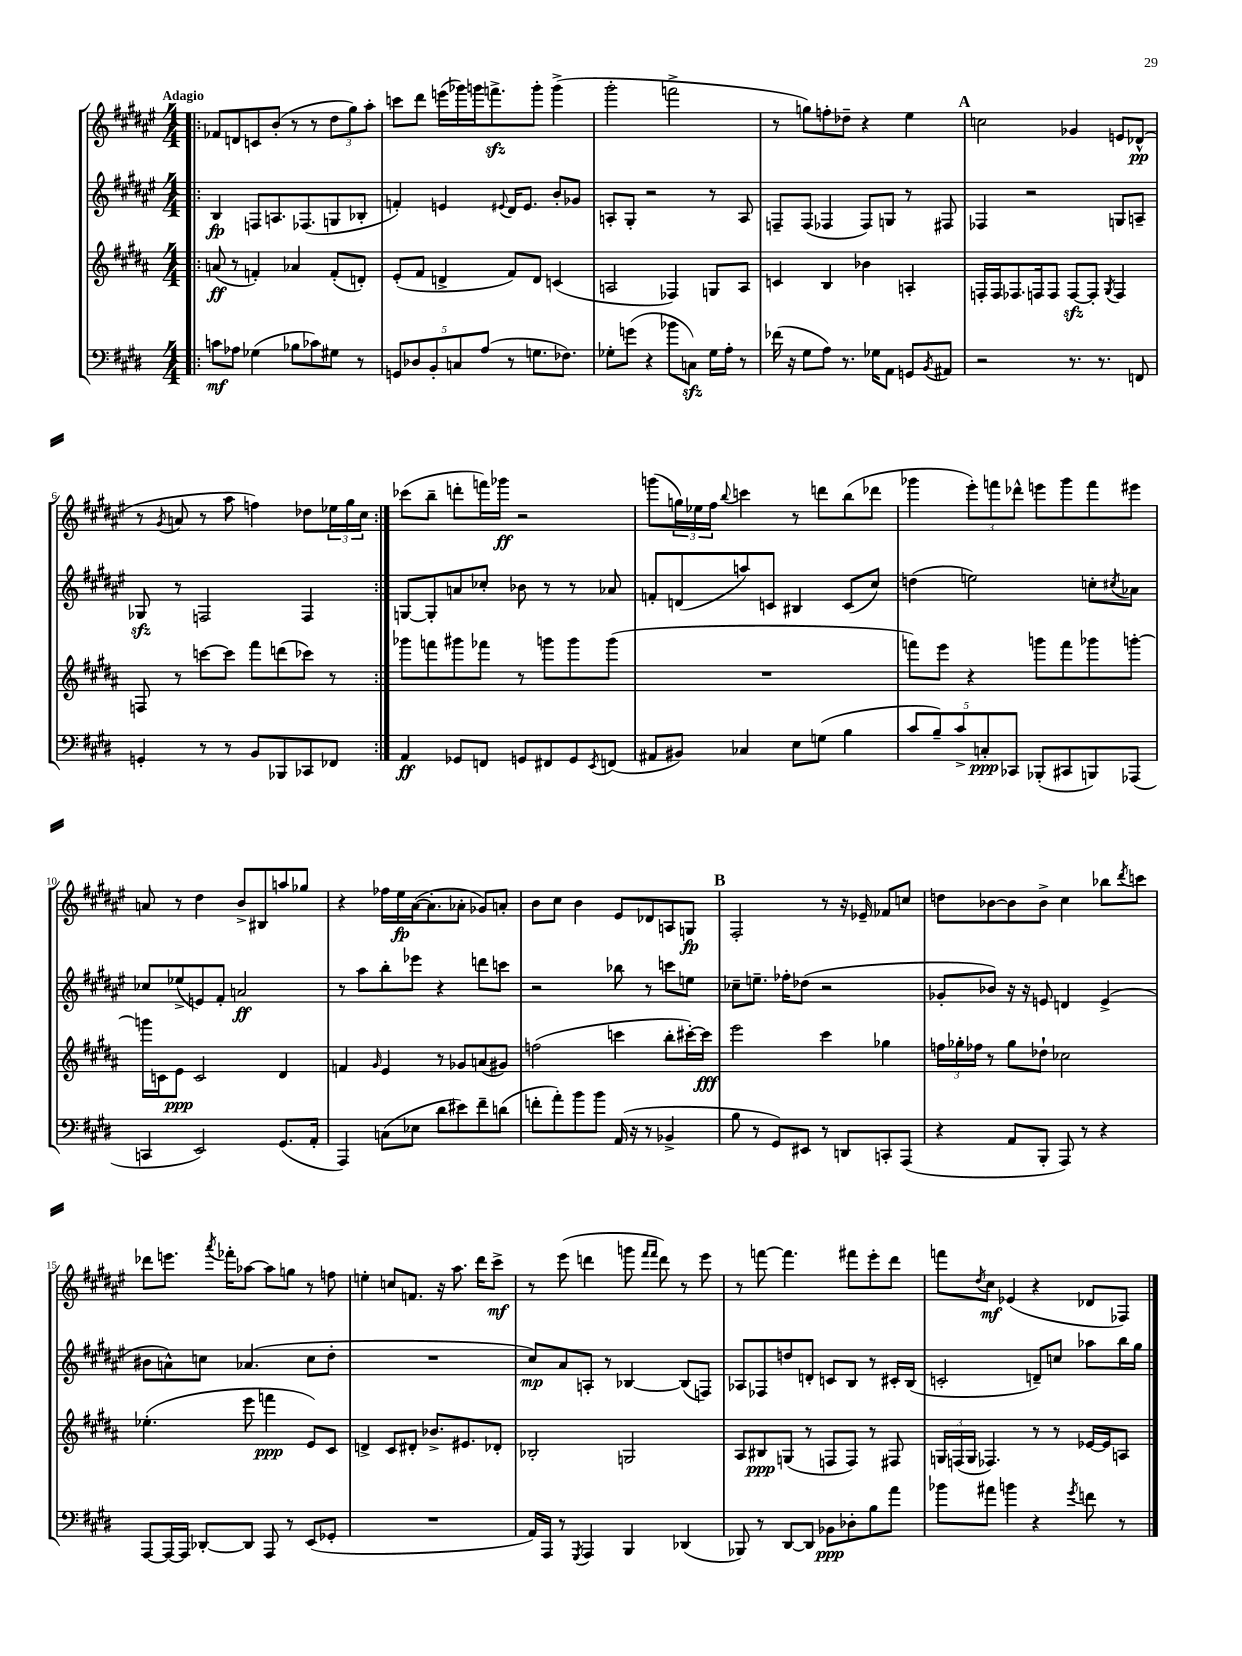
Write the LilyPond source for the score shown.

<<
\new StaffGroup <<
\new Staff = "s0" {
    \clef treble \key fis \major \numericTimeSignature \time 4/4 \tempo "Adagio"
    \repeat volta 2 { \bar ".|:" fes'8 d'8 c'8 b'8-.( r8 r8 \tuplet 3/2 { dis''8 gis''8) ais''8-. } |
    c'''8 dis'''8 e'''16( ges'''16) g'''16 f'''8.->\sfz g'''8-. g'''4->( |
    gis'''2-. f'''2-> |
    r8 g''8) f''8-. des''8-- r4 eis''4 |
    \mark \markup { \bold "A" } c''2 ges'4 e'8 des'8-^\pp( |
    r8 \acciaccatura { gis'8 } a'8 r8 ais''8 f''4) des''8 \tuplet 3/2 { ees''16 gis''16 cis''16 } | }
    ces'''8( b''8-- d'''8-. f'''16) ges'''16\ff r2 |
    g'''8( \tuplet 3/2 { g''16) ees''16 fis''16 } \appoggiatura { b''8 } c'''4 r8 d'''8 b''8( des'''8 |
    ges'''4 \tuplet 3/2 { eis'''8-.) f'''8 des'''8-^ } e'''8 ges'''8 f'''8 eis'''8 |
    a'8 r8 dis''4 b'8-> bis8 a''8 ges''8 |
    r4 fes''16 eis''16\fp ais'16~( ais'8.-. aes'8-. ges'8) a'8-. |
    b'8 cis''8 b'4 eis'8 des'8 a8 g8\fp |
    \mark \markup { \bold "B" } fis2-. r8 r16 ees'16-- fes'8 c''8 |
    d''8 bes'8~ bes'8 bes'8-> cis''4 bes''8 \acciaccatura { dis'''8 } c'''8 |
    des'''8 e'''8. \acciaccatura { ais'''8 } fes'''16-. aes''8~ aes''8 g''8 r8 f''8 |
    e''4-. c''8 f'8. r16 ais''8. dis'''16 cis'''8->\mf |
    r8 eis'''8( d'''4 g'''8 \grace { fis'''16 fis'''16 } d'''8) r8 eis'''8 |
    r8 f'''8~ f'''4. fis'''8 eis'''8-. dis'''8 |
    f'''8 \acciaccatura { dis''8 } cis''8\mf ees'4( r4 des'8 fes8) \bar "|." |
}
\new Staff = "s1" {
    \clef treble \key fis \major \numericTimeSignature \time 4/4
    \repeat volta 2 { \bar ".|:" b4\fp f8 a8. fes8.( g8 bes8-. |
    f'4-.) e'4 \appoggiatura { eis'8 } dis'16 eis'8. b'8-. ges'8 |
    a8-. gis8-. r2 r8 a8 |
    f8-- f8( fes4 fes8) g8 r8 fis8 |
    \mark \markup { \bold "A" } fes4 r2 g8 a8-- |
    ges8\sfz r8 f2 f4 | }
    g8~ g8-. a'8 ces''8-. bes'8 r8 r8 aes'8 |
    f'8-. d'8( a''8) c'8 bis4 c'8( cis''8) |
    d''4( e''2) c''8-. \acciaccatura { cis''8 } aes'8 |
    ces''8 ees''8->( e'8) fis'8-. a'2\ff |
    r8 ais''8 b''8-. ees'''8 r4 d'''8 c'''8 |
    r2 bes''8 r8 c'''8 e''8 |
    \mark \markup { \bold "B" } ces''8-- e''8.-- fes''16-. des''8( r2 |
    ges'8-. bes'8) r16 r16 e'8 d'4 e'4->( |
    bis'8 a'8-^) c''8 aes'4.( c''8 dis''8-. |
    R1 |
    cis''8\mp) ais'8 a8-. r8 bes4~ bes8( f8) |
    aes8 fes8 d''8 d'8-. c'8 b8 r8 cis'16-. b16( |
    c'2-. d'8--) c''8 aes''8 b''16 gis''16 \bar "|." |
}
\new Staff = "s2" {
    \clef treble \key b \major \numericTimeSignature \time 4/4
    \repeat volta 2 { \bar ".|:" a'8\ff( r8 f'4-.) aes'4 f'8-.( d'8-.) |
    e'8-.( fis'8 d'4-> fis'8) d'8 c'4( |
    a2 fes4) g8 a8 |
    c'4 b4 bes'4 a4-. |
    \mark \markup { \bold "A" } f16-. f16 fes8. f16 f8 f8~\sfz f8-. \acciaccatura { gis8 } f4 |
    f8 r8 c'''8~ c'''8 fis'''8 d'''8( ces'''8) r8 | }
    ges'''8 f'''8 gis'''8 fes'''8 r8 g'''8 g'''8 g'''8( |
    R1 |
    f'''8) e'''8 r4 g'''8 f'''8 ges'''8 g'''8~-. |
    g'''16 c'16 e'8\ppp c'2 dis'4 |
    f'4 \grace { gis'16 } e'4 r8 ges'8 a'8( gis'8) |
    f''2( c'''4 b''8-. cis'''16~-.) cis'''16\fff |
    \mark \markup { \bold "B" } e'''2 cis'''4 ges''4 |
    \tuplet 3/2 { f''16 ges''16-. fes''16 } r8 ges''8 des''8-! ces''2 |
    ees''4.-.( e'''8 f'''4\ppp e'8) cis'8 |
    d'4-> cis'8 dis'8-. bes'8.-> eis'8. des'8-. |
    bes2-. g2 |
    ais8 bis8\ppp g8( r8 f8 f8) r8 fis8 |
    \tuplet 3/2 { g16 f16( g16 } fes4.) r8 r8 ees'16~ ees'16 a8 \bar "|." |
}
\new Staff = "s3" {
    \clef bass \key e \major \numericTimeSignature \time 4/4
    \repeat volta 2 { \bar ".|:" c'8\mf aes8 ges4( bes8 ces'8) gis8 r8 |
    \tuplet 5/4 { g,8 des8 b,8-. c8 a8( } r8 g8. fes8.) |
    ges8-. g'8( r4 bes'8 c8\sfz) ges16 a16-. r8 |
    fes'16( r16 gis8 a8) r8. ges16 a,8 g,8 \acciaccatura { b,8 } ais,8 |
    \mark \markup { \bold "A" } r2 r8. r8. f,8 |
    g,4-. r8 r8 b,8 bes,,8 ces,8 fes,8 | }
    a,4\ff ges,8 f,8 g,8 fis,8 g,8 \acciaccatura { e,8 } f,8( |
    ais,8 bis,8) ces4 e8 g8( b4 |
    \tuplet 5/4 { cis'8 b8--) cis'8-> c8-.\ppp ces,8 } bes,,8-.( cis,8 b,,8) aes,,8( |
    c,4 e,2) gis,8.( a,16-. |
    a,,4) c8( ees8 dis'8 eis'8) fis'8-- d'8( |
    f'8-. a'8-.) b'8 b'8 a,16( r16 r8 bes,4-> |
    \mark \markup { \bold "B" } b8 r8 gis,8) eis,8 r8 d,8 c,8-. a,,8( |
    r4 a,8 b,,8-. a,,8) r8 r4 |
    a,,8~ a,,16~ a,,16 des,8~-. des,8 a,,8 r8 e,8( ges,8-. |
    R1 |
    a,16) a,,16 r8 \acciaccatura { gis,,8 } a,,4 b,,4 des,4( |
    bes,,8) r8 dis,8~ dis,8 bes,8\ppp des8-. b8 a'8 |
    bes'8 ais'8 b'4 r4 \acciaccatura { gis'8 } f'8 r8 \bar "|." |
}
>>
>>
